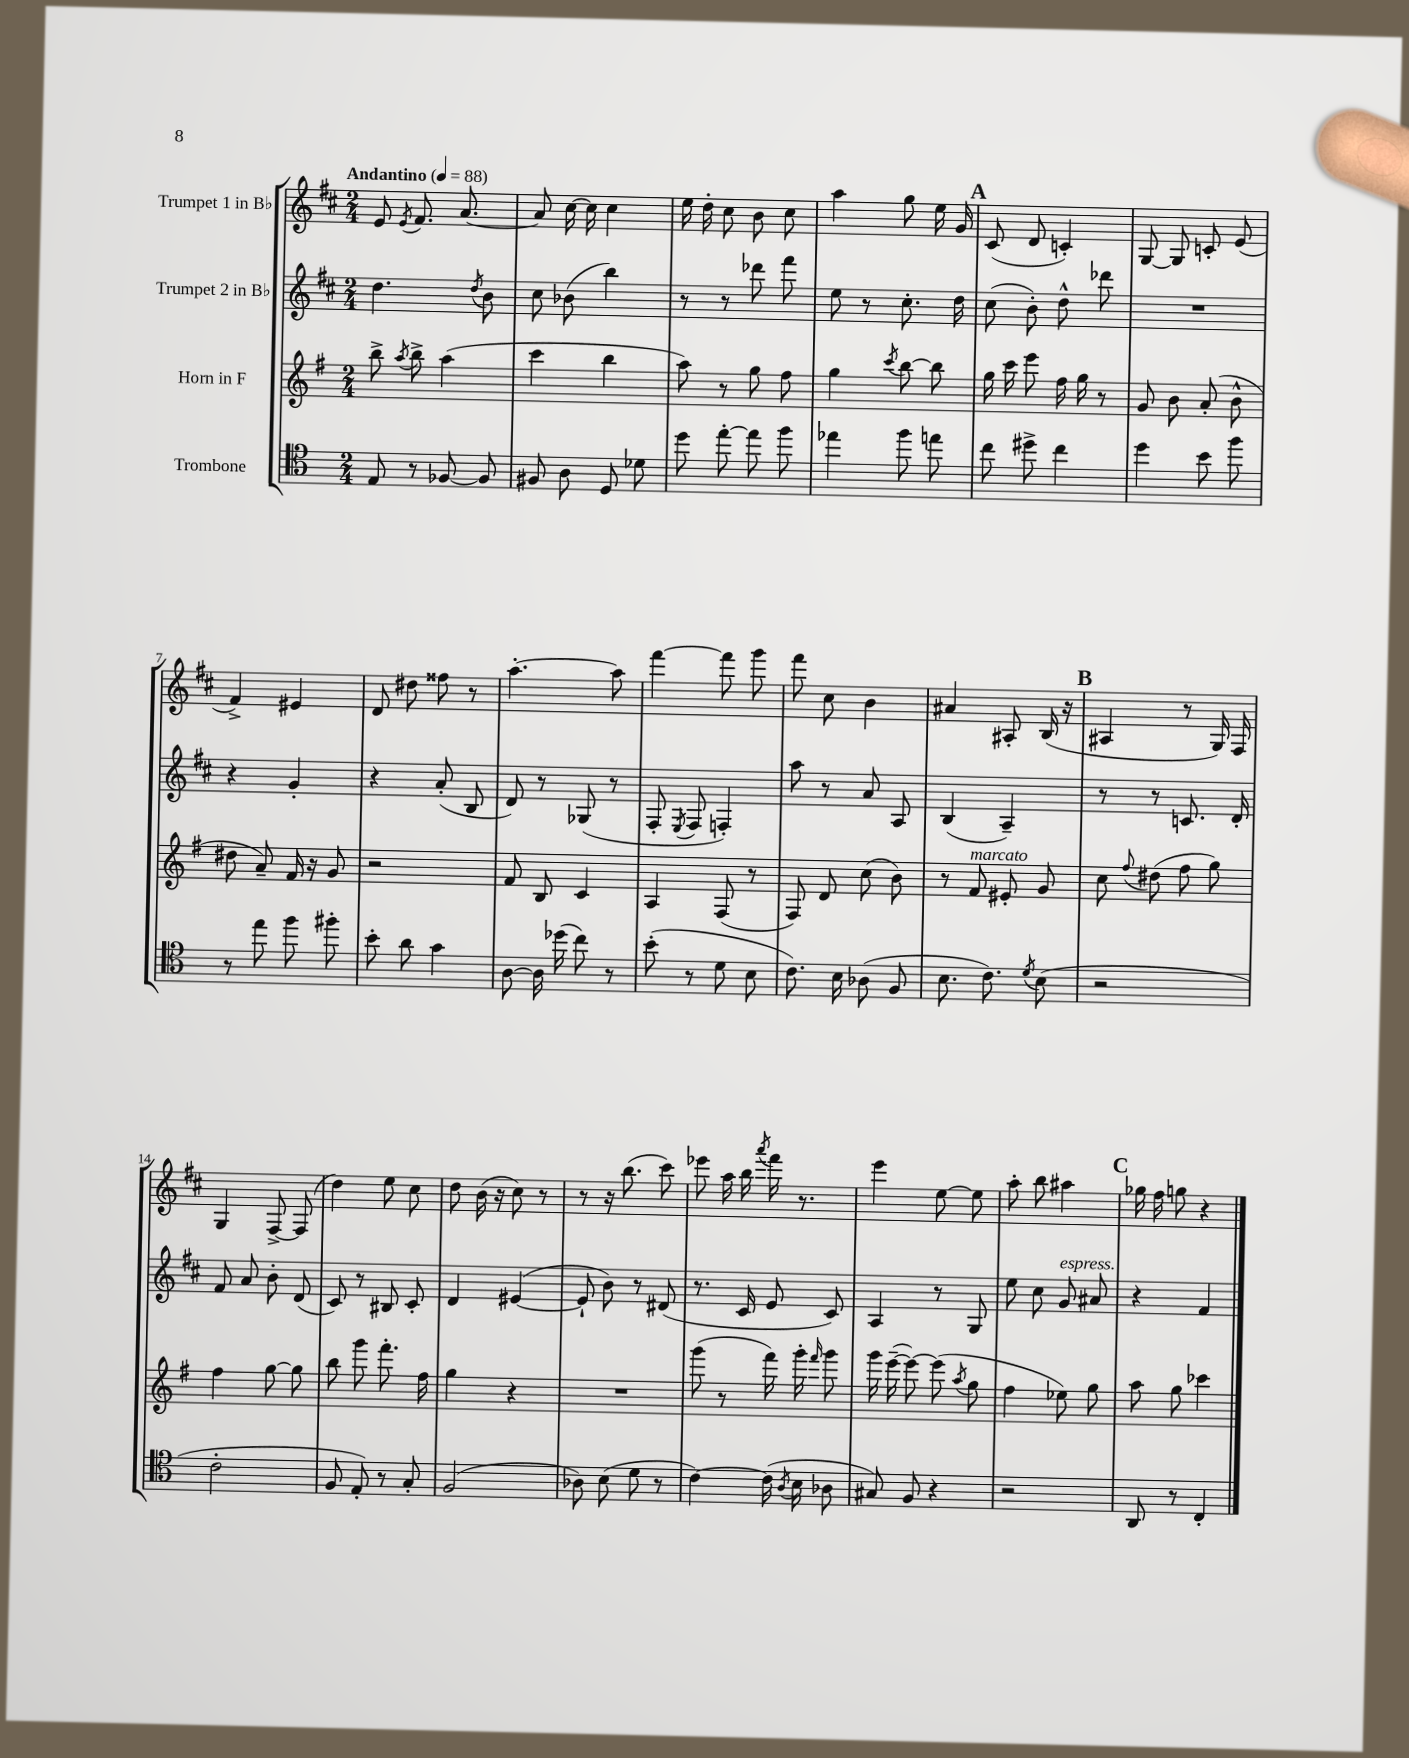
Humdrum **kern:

**kern	**kern	**kern	**kern
*part4	*part3	*part2	*part1
*staff4	*staff3	*staff2	*staff1
*I"Trombone	*I"Horn in F	*I"Trumpet 2 in B♭	*I"Trumpet 1 in B♭
*clefC4	*clefG2	*clefG2	*clefG2
*k[]	*k[f#]	*k[f#c#]	*k[f#c#]
*M2/4	*M2/4	*M2/4	*M2/4
*MM88	*MM88	*MM88	*MM88
=1	=1	=1	=1
!	!	!	!LO:TX:a:B:t=Andantino
8E/	8bb^\	4.dd\	8e/
.	8qaa/	.	8qe/
8r	8bb^\	.	8.f#/
[8F-X/	(4aa\	.	.
.	.	.	[8.a/
.	.	8qdd/	.
8F-/]	.	8b\	.
=2	=2	=2	=2
8F#X/	4ccc\	8cc#\	8a/]
8A\	.	(8b-X\	[16cc#\
.	.	.	16cc#\]
8D/	4bb\	4bb\)	4cc#\
8d-X\	.	.	.
=3	=3	=3	=3
8dd\	8aa\)	8r	16ee\
.	.	.	16dd'\
[8ee'\	8r	8r	8cc#\
8ee\]	8gg\	8ddd-X\	8b\
8ff\	8ff#\	8fff#\	8cc#\
=4	=4	=4	=4
4ee-X\	4gg\	8ee\	4aa\
.	.	8r	.
.	8qccc/	.	.
8ff\	[8bb\	8.cc#'\	8gg\
8een\	8bb\]	.	16ee\
.	.	16dd\	16g/
!!LO:REH:place=s1:t=A
=5	=5	=5	=5
8cc\	16gg\	(8cc#\	(8c#/
.	16ccc\	.	.
8dd#X^\	8eee\	8b'\)	8d/
4cc\	16ff#\	8dd^^\	4cn'/)
.	16gg\	.	.
.	8r	8ddd-X\	.
=6	=6	=6	=6
4dd\	8g/	2r	[8G/
.	8b\	.	8G/]
8b\	(8a'/	.	8cn'/
8ff\	8b^^\	.	(8e/
!!LO:LB:g=z
=7	=7	=7	=7
8r	8dd#X\	4r	4f#^/)
8ee\	8a~/)	.	.
8ff\	16f#/	4g'/	4e#X/
.	16r	.	.
8ff#X'\	8g/	.	.
=8	=8	=8	=8
8b'\	2r	4r	8d/
8a\	.	.	8dd#X\
4g\	.	(8a'/	8ff##X\
.	.	8B/	8r
=9	=9	=9	=9
[8A\	8f#/	8d/)	[4.aa'\
16A\]	8B/	8r	.
(16dd-X\	.	.	.
8cc\)	4c/	(8G-X/	.
8r	.	8r	8aa\]
=10	=10	=10	=10
(8b'\	4A/	8F#'/	[4fff#\
.	.	8qE/	.
8r	.	8F#/	.
8d\	(8F#/	4Fn'/)	8fff#\]
8B\	8r	.	8ggg\
=11	=11	=11	=11
8.c\)	8F#/)	8aa\	8fff#\
.	8d/	8r	8cc#\
16B\	.	.	.
(8A-X\	(8cc\	8a/	4b\
8F/	8b\)	8A/	.
=12	=12	=12	=12
8.B\	8r	(4B/	4a#X/
!	!LO:TX:a:i:t=marcato	!	!
.	8f#/	.	.
8.c\)	.	.	.
.	8e#X'/	4A~/)	8A#X'/
8qd/	.	.	.
(8B\	8g/	.	(16B/
.	.	.	16r
!!LO:REH:place=s1:t=B
=13	=13	=13	=13
2r	8cc\	8r	4A#X/
.	8qqff#/	.	.
.	(8dd#X\	8r	.
.	8ff#\	8.cn/	8r
.	8gg\)	.	16G/)
.	.	16d'/	16F#/
!!LO:LB:g=z
=14	=14	=14	=14
2c'\	4ff#\	8f#/	4G/
.	.	8a/	.
.	[8gg\	8b'\	[8F#^/
.	8gg\]	(8d/	(8F#/]
=15	=15	=15	=15
8F/	8bb\	8c#/)	4dd\)
8E'/)	8ggg\	8r	.
8r	8.fff#'\	8B#X/	8ee\
8G'/	.	8c#'/	8cc#\
.	16ff#\	.	.
=16	=16	=16	=16
(2F/	4gg\	4d/	8dd\
.	.	.	(16b\
.	.	.	16r
.	4r	([4e#X/	8cc#\)
.	.	.	8r
=17	=17	=17	=17
8A-X\)	2r	8e#`/]	8r
(8B\	.	8b\)	16r
.	.	.	(8.bb\
8d\	.	8r	.
8r	.	(8d#X/	8ccc#\)
=18	=18	=18	=18
[4c\)	(8ggg\	8.r	8eee-X\
.	8r	.	16aa\
.	.	16c#/	16bb\
.	.	.	8qaaa/
(16c\]	16fff#\)	8e/	16fff#\
8qA/	.	.	.
16B\	16ggg'\	.	8.r
.	16qqfff#/	.	.
8A-X\	8ggg\	8c#/)	.
=19	=19	=19	=19
8G#X/)	16ggg\	4A/	4eee\
.	([16eee~\	.	.
8F/	8eee\_)	.	.
4r	(8eee\]	8r	[8ee\
.	8qaa/	.	.
.	8gg\	8G/	8ee\]
=20	=20	=20	=20
2r	4ff#\	8ee\	8aa'\
.	.	8cc#\	8bb\
!	!	!LO:TX:a:i:t=espress.	!
.	8ee-X\)	8g/	4aa#X\
.	8gg\	8a#X/	.
!!LO:REH:place=s1:t=C
=21	=21	=21	=21
8AA/	8aa\	4r	16gg-X\
.	.	.	16ff#\
8r	8gg\	.	8ggn\
4C'/	4ccc-X\	4f#/	4r
==	==	==	==
*-	*-	*-	*-
